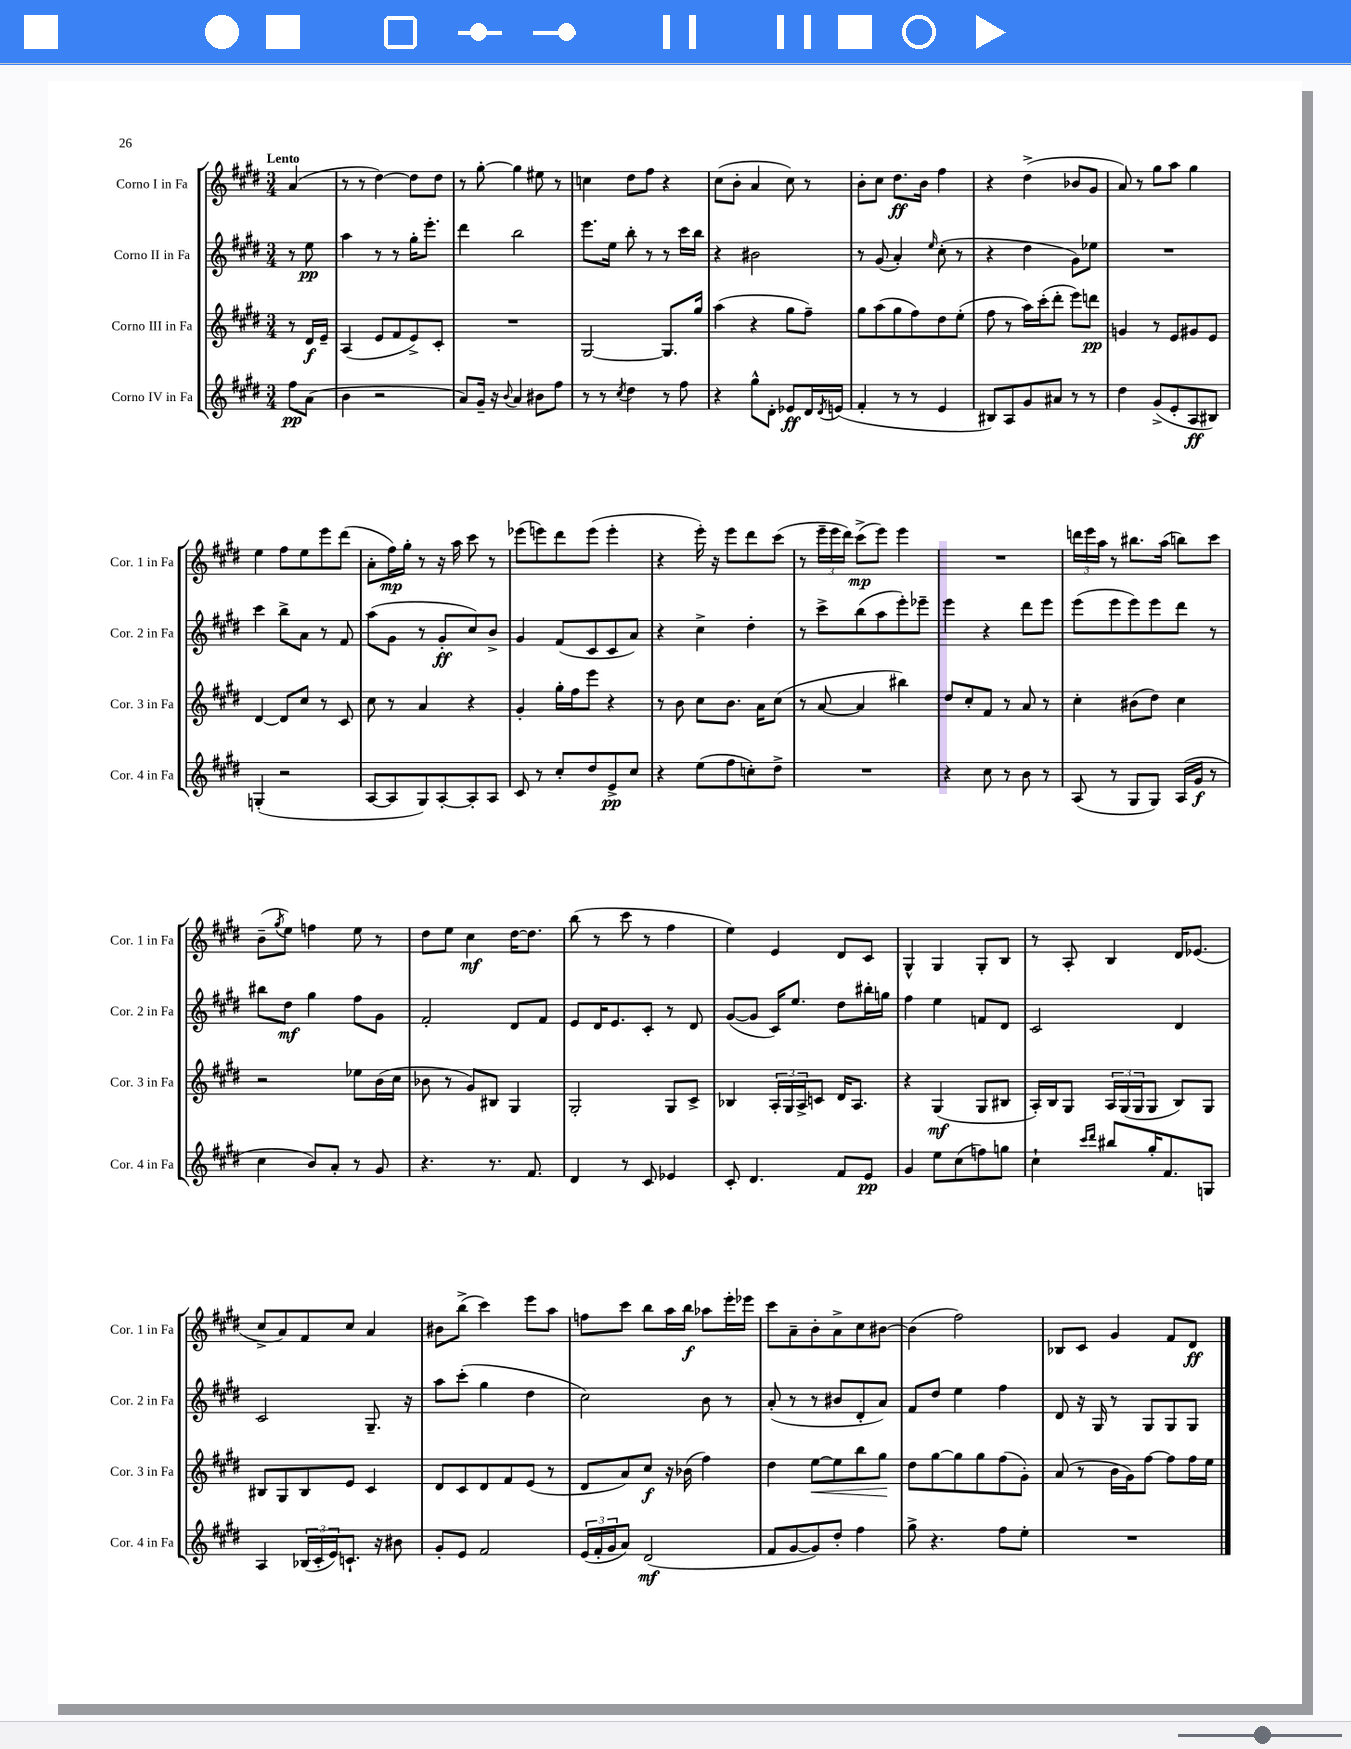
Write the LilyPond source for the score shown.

<<
\new StaffGroup <<
\new Staff = "s0" \with { instrumentName = "Corno I in Fa" shortInstrumentName = "Cor. 1 in Fa" } {
    \clef treble \key e \major \numericTimeSignature \time 3/4 \partial 4 \tempo "Lento"
    a'4( |
    r8 r8 dis''4~) dis''8 dis''8 |
    r8 gis''8~-. gis''4 eis''8 r8 |
    c''4 dis''8 fis''8 r4 |
    cis''8( b'8-. a'4 cis''8) r8 |
    b'8-. cis''8 dis''8.\ff b'16 fis''4 |
    r4 dis''4->( bes'8 gis'8 |
    a'8) r8 gis''8 a''8 gis''4 |
    e''4 fis''8 e''8 e'''8 dis'''8( |
    a'8-. fis''16\mp) gis''16-. r8 r16 a''16 cis'''8 r8 |
    ees'''8( e'''8) dis'''8 e'''8( e'''4-. |
    r4 e'''16-.) r16 e'''8 dis'''8 cis'''8( |
    r8 \tuplet 3/2 { e'''16-- e'''16 dis'''16) } cis'''8->\mp( e'''8) e'''4 |
    R2. |
    \tuplet 3/2 { d'''16 e'''16 a''16 } r8 bis''8. a''16( b''8) cis'''8 |
    b'8--( \acciaccatura { gis''8 } e''8) f''4 e''8 r8 |
    dis''8 e''8 cis''4\mf dis''16~ dis''8. |
    b''8( r8 cis'''8 r8 fis''4 |
    e''4) e'4 dis'8 cis'8 |
    gis4-^ gis4 gis8-. b8 |
    r8 a8-. b4 dis'16 ees'8.( |
    cis''8-> a'8) fis'8 cis''8 a'4 |
    bis'8 b''8->( cis'''4) e'''8 a''8 |
    f''8 cis'''8 b''8 a''16 b''16\f aes''8 e'''16-. ees'''16 |
    cis'''8 a'8-- b'8-. a'8-> cis''8 bis'8~ |
    bis'4( fis''2) |
    bes8 cis'8 gis'4 fis'8 dis'8\ff \bar "|." |
}
\new Staff = "s1" \with { instrumentName = "Corno II in Fa" shortInstrumentName = "Cor. 2 in Fa" } {
    \clef treble \key e \major \numericTimeSignature \time 3/4 \partial 4
    r8 e''8\pp |
    a''4 r8 r8 gis''16-. e'''8.-. |
    dis'''4 b''2 |
    e'''8. e''16 b''8-. r8 r8 cis'''16 b''16 |
    r4 bis'2 |
    r8 gis'8( a'4-.) \grace { e''16 } cis''8-.( r8 |
    r4 dis''4 gis'8) ees''8 |
    R2. |
    cis'''4 b''8-> a'8 r8 fis'8 |
    a''8( gis'8 r8 gis'8-.\ff cis''8) b'8-> |
    gis'4 fis'8( cis'8 cis'8 a'8) |
    r4 cis''4-> dis''4-. |
    r8 cis'''8-> b''8( a''8 e'''8-.) ees'''8-- |
    e'''4 r4 dis'''8 e'''8 |
    e'''8( e'''8 e'''8) e'''8 dis'''8 r8 |
    bis''8 dis''8\mf gis''4 fis''8 gis'8 |
    fis'2-. dis'8 fis'8 |
    e'8 dis'16 e'8. cis'8-. r8 dis'8 |
    gis'8~( gis'8 cis'16) e''8. dis''8 bis''16-. g''16 |
    fis''4 e''4 f'8 dis'8 |
    cis'2 dis'4 |
    cis'2 gis8.-- r16 |
    a''8 cis'''8-.( gis''4 dis''4 |
    cis''2) b'8 r8 |
    a'8-.( r8 r8 bis'8 dis'8-. a'8) |
    fis'8 dis''8 e''4 fis''4 |
    dis'8 r16 gis16 r8 gis8 gis8 gis8 \bar "|." |
}
\new Staff = "s2" \with { instrumentName = "Corno III in Fa" shortInstrumentName = "Cor. 3 in Fa" } {
    \clef treble \key e \major \numericTimeSignature \time 3/4 \partial 4
    r8 dis'16\f e'16-- |
    a4( e'8 fis'8 e'8->) cis'8-. |
    R2. |
    gis2~ gis8. gis''16 |
    a''4( r4 gis''8 fis''8--) |
    gis''8 a''8( gis''8 fis''8) dis''8 e''8-.( |
    fis''8 r8 a''16) cis'''16-.( dis'''8-. e'''8) d'''8\pp |
    g'4 r8 e'8 gis'8 e'8 |
    dis'4~ dis'8 cis''8 r8 cis'8 |
    cis''8 r8 a'4 r4 |
    gis'4-. gis''16-. fis''16 e'''8 r4 |
    r8 b'8 cis''8 b'8. a'16 cis''8( |
    r8 a'8~ a'4 bis''4) |
    dis''8 cis''8-. fis'8 r8 a'8 r8 |
    cis''4-. bis'8( dis''8) cis''4 |
    r2 ees''8 b'16( cis''16 |
    bes'8 r8 gis'8) bis8 gis4 |
    gis2-. gis8 cis'8-> |
    bes4 \tuplet 3/2 { a16-. gis16 a16-> } c'8 dis'16 a8. |
    r4 gis4\mf( gis8 bis8 |
    a16-.) b16 gis8 \tuplet 3/2 { a16 gis16( gis16 } gis8 b8) gis8 |
    bis8 gis8 bis8 e'8 cis'4 |
    dis'8 cis'8 dis'8 fis'8 e'8( r8 |
    dis'8 a'8) cis''8\f r16 bes'16( fis''4) |
    dis''4 e''8~\< e''8 b''8 gis''8\! |
    dis''8 gis''8~ gis''8 gis''8 fis''8( gis'8-.) |
    a'8( r8 b'16 gis'16) fis''8~ fis''8 fis''16 e''16 \bar "|." |
}
\new Staff = "s3" \with { instrumentName = "Corno IV in Fa" shortInstrumentName = "Cor. 4 in Fa" } {
    \clef treble \key e \major \numericTimeSignature \time 3/4 \partial 4
    fis''8\pp a'8( |
    b'4 r2 |
    a'8) gis'16-- r16 \appoggiatura { b'8 } a'4 bis'8 fis''8 |
    r8 r8 \acciaccatura { cis''8 } dis''4 r8 fis''8 |
    r4 gis''8-^ dis'8-. ees'8\ff dis'16 \acciaccatura { dis'8 } e'16( |
    fis'4-. r8 r8 e'4 |
    bis8) a8 gis'8 ais'8 r8 r8 |
    dis''4 gis'8->( e'8-. a8\ff bis8) |
    g4-.( r2 |
    a8~ a8 gis8) a8~-. a8-. a8 |
    cis'8 r8 cis''8-. dis''8 e'8->\pp cis''8 |
    r4 e''8( fis''8 c''8-.) dis''8-> |
    R2. |
    r4 cis''8 r8 b'8 r8 |
    a8( r8 gis8 gis8) a16( gis'16\f r8 |
    cis''4 b'8) a'8-. r8 gis'8 |
    r4. r8. fis'8. |
    dis'4 r8 cis'8 ees'4 |
    cis'8-. dis'4. fis'8 e'8\pp |
    gis'4 e''8 cis''8( f''8) g''8 |
    cis''4-! \grace { cis'''16 dis'''16 } bis''8 gis''16-. fis'8. g8 |
    a4 \tuplet 3/2 { bes16( cis'16-. e'16) } c'8.-! r16 bis'8 |
    gis'8-. e'8 fis'2 |
    \tuplet 3/2 { e'16( fis'16-. gis'16 } a'8) dis'2\mf( |
    fis'8 gis'8~ gis'8) dis''8-. fis''4 |
    gis''8-> r4. fis''8 e''8-. |
    R2. \bar "|." |
}
>>
>>
\layout { \context { \Score \remove "Bar_number_engraver" } }
